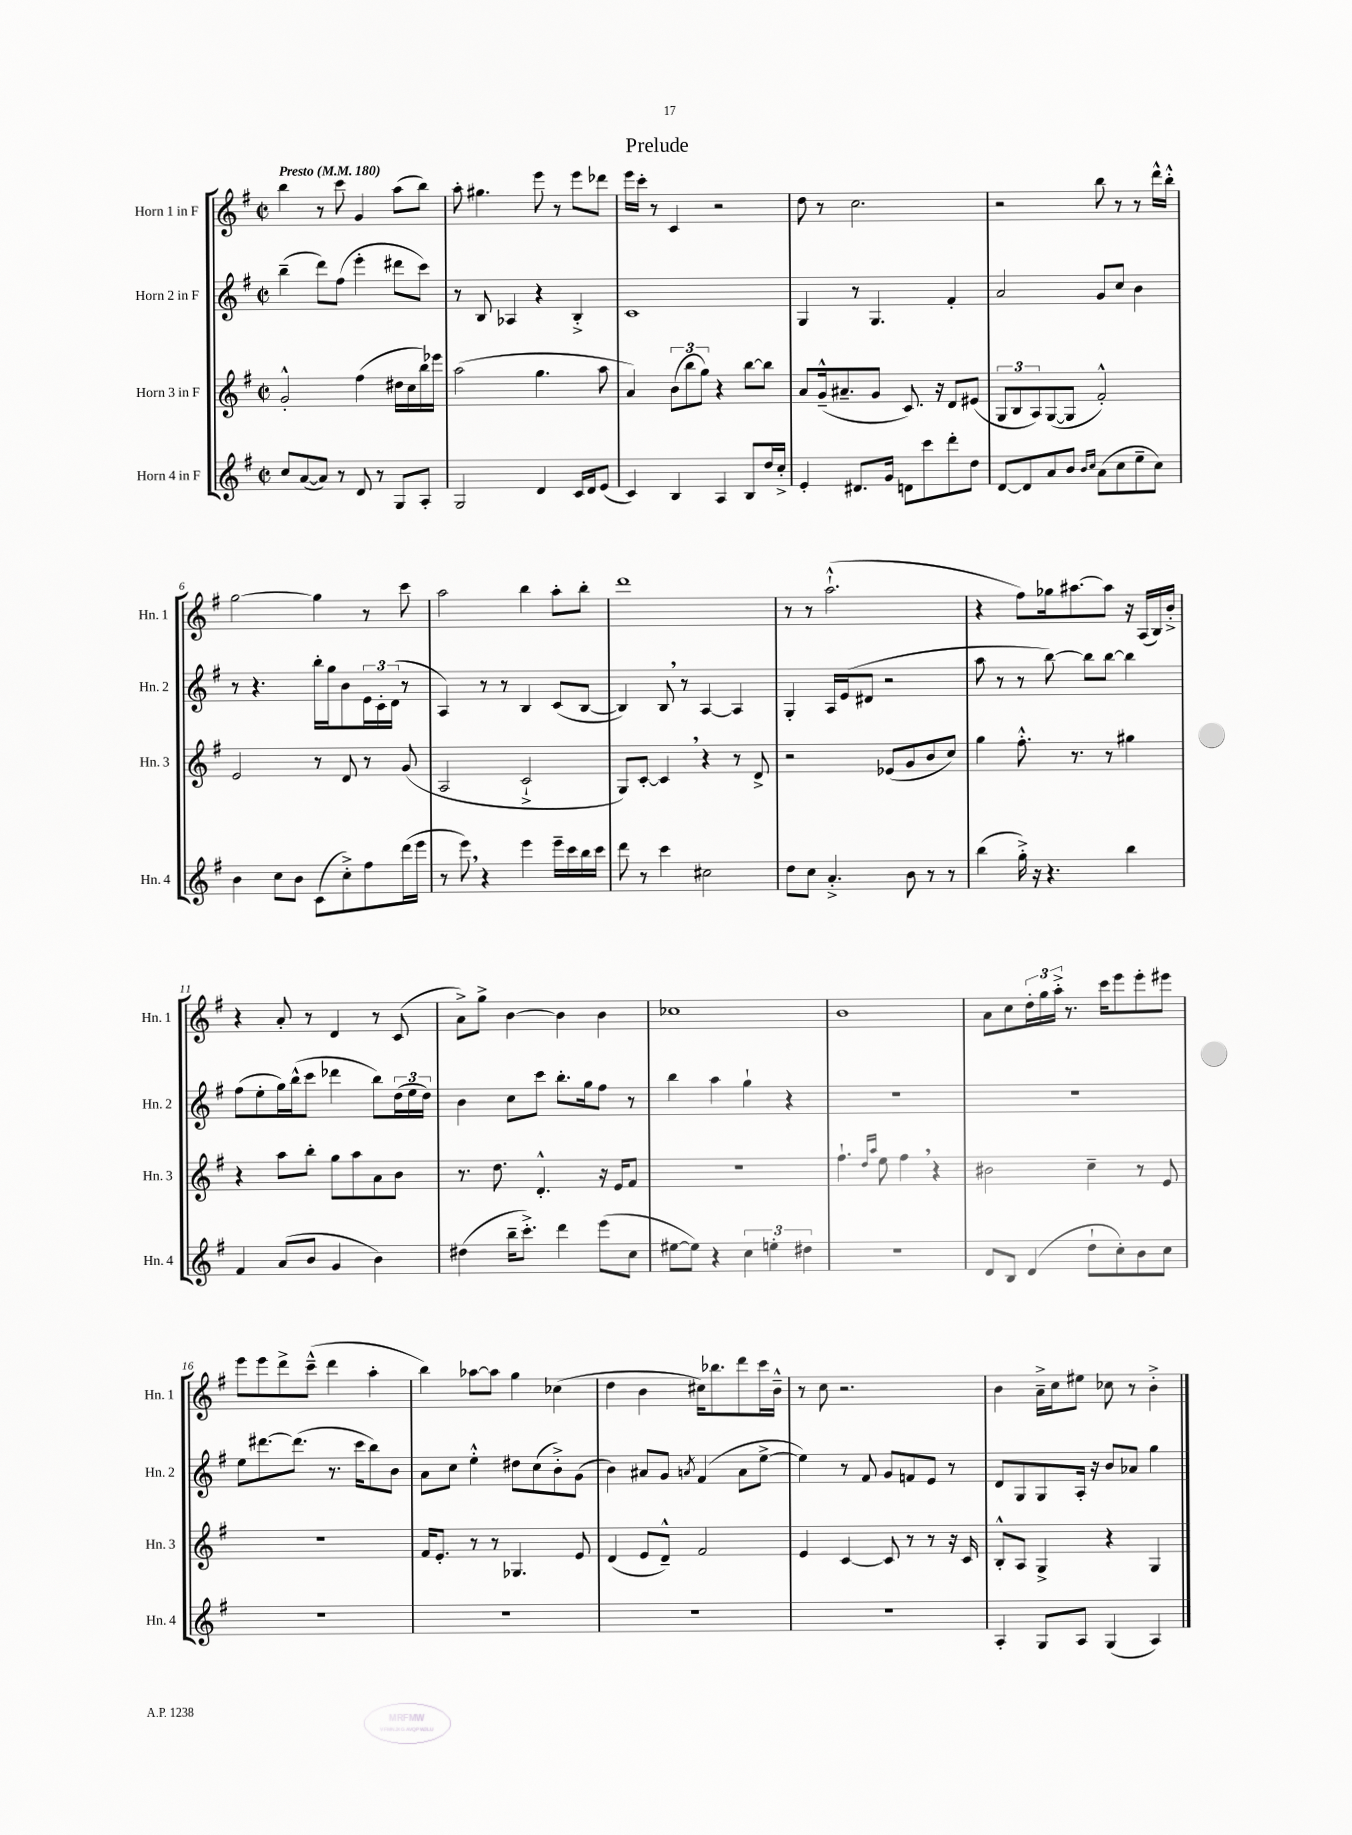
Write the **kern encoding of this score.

**kern	**kern	**kern	**kern
*part4	*part3	*part2	*part1
*staff4	*staff3	*staff2	*staff1
*I"Horn 4 in F	*I"Horn 3 in F	*I"Horn 2 in F	*I"Horn 1 in F
*I'Hn. 4	*I'Hn. 3	*I'Hn. 2	*I'Hn. 1
*clefG2	*clefG2	*clefG2	*clefG2
*k[f#]	*k[f#]	*k[f#]	*k[f#]
*M2/2	*M2/2	*M2/2	*M2/2
*met(c|)	*met(c|)	*met(c|)	*met(c|)
*MM180	*MM180	*MM180	*MM180
=1	=1	=1	=1
!	!	!	!LO:TX:a:B:t=Presto
8cc/L	2g'^^/	(4bb~\	4bb\
([8a/	.	.	.
8a/J])	.	8ddd\L)	8r
8r	.	(8ff#\J	8ccc\
8d/	(4ff#\	4eee'\	4g/
8r	.	.	.
8G/L	16dd#X\LL	8ddd#X\L	(8aa\L
.	16cc\	.	.
8A'/J	16bb\)	8ccc\J)	8bb\J)
.	16eee-X\JJ	.	.
=2	=2	=2	=2
2G/	(2aa\	8r	8aa'\
.	.	8B/	4.gg#X\
.	.	4A-X/	.
4d/	4.gg\	4r	8eee\
.	.	.	8r
16c/LL	.	4B'^/	8eee\L
16d/J	.	.	.
(8e/J	8aa\	.	8ddd-X\J
=3	=3	=3	=3
4c/)	4a/)	1c	16eee\LL
.	.	.	16ccc'\JJ
.	.	.	8r
4B/	(12b\L	.	4c/
.	12bb\	.	.
.	12gg\J)	.	.
4A/	4r	.	2r
8B/L	[8bb\L	.	.
16dd/L	8bb\J]	.	.
16cc'^/JJ	.	.	.
=4	=4	=4	=4
4e'/	8a/L	4G/	8dd\
.	(16g~^^/k	.	8r
.	8.a#X~/	.	.
8.d#X/L	.	8r	2.cc\
.	8g/J	4.G/	.
16g/Jk	.	.	.
8dn\L	8.c/)	.	.
8ccc\	.	.	.
.	16r	.	.
8ddd'\	8d/L	4f#'/	.
8dd\J	(8e#X/J	.	.
=5	=5	=5	=5
[8d/L	12G/L	2a/	2r
.	12B/	.	.
8d/]	.	.	.
.	12A/)	.	.
8a/	([8G/	.	.
8b/J	8G/J]	.	.
16qqb/LL	.	.	.
16qqcc/JJ	.	.	.
(8a\L	2f#'^^/)	8g/L	8bb\
8cc\	.	8cc/J	8r
8ee~\	.	4b\	8r
8cc\J)	.	.	16ddd^^\LL
.	.	.	16bb'^^\JJ
!!LO:LB:g=z
=6	=6	=6	=6
4b\	2e/	8r	[2gg\
.	.	4.r	.
8cc\L	.	.	.
8b\J	.	.	.
(8c\L	8r	16bb'\LL	4gg\]
.	.	16gg\J	.
8cc'^\)	8d/	8b\	.
8ff#\	8r	24e\L	8r
.	.	24c'\	.
.	.	(24d\JJ	.
(16ddd\L	(8g/	8r	8ccc\
16eee\JJ	.	.	.
=7	=7	=7	=7
8r	2A/	4A/)	2aa\
8eee,\)	.	.	.
4r	.	8r	.
.	.	8r	.
4eee\	2c`^/	4B/	4bb\
16eee~\LL	.	(8c/L	8aa'\L
16ccc\	.	.	.
16bb\	.	[8B/J	8bb'\J
16ccc\JJ	.	.	.
=8	=8	=8	=8
8ddd\	8G/L)	4B/])	1ddd
8r	[8c'/J	.	.
4ccc\	4c,/]	8B,/	.
.	.	8r	.
2cc#X\	4r	[4A/	.
.	8r	4A/]	.
.	8d^/	.	.
=9	=9	=9	=9
8dd\L	2r	4G'/	8r
8cc\J	.	.	8r
4.a'^/	.	16A/LL	(2.aa`^^\
.	.	(16e/J	.
.	.	8d#X/J	.
.	(8e-X/L	2r	.
8b\	8g/	.	.
8r	8b/	.	.
8r	8cc/J)	.	.
=10	=10	=10	=10
(4bb\	4gg\	8aa\	4r
.	.	8r	.
16gg'^\)	8.ff#'^^\	8r	8ff#\L)
16r	.	.	.
4.r	.	[8bb\)	16gg-X\k
.	8.r	.	[8.aa#X\
.	.	8bb\L]	.
.	8r	[8bb\J	8aa#\J]
4bb\	4gg#X\	4bb\]	16r
.	.	.	(16A/LL
.	.	.	16B/)
.	.	.	16b'^/JJ
!!LO:LB:g=z
=11	=11	=11	=11
4f#/	4r	(8ff#\L	4r
.	.	8ee'\	.
(8a/L	8aa\L	16gg\L)	8a'/
.	.	(16bb^^\J	.
8b/J	8bb'\J	8ccc\J	8r
4g/	8gg\L	4ddd-X\	4d/
.	8aa\	.	.
4b\)	8a\	8bb\L)	8r
.	8b\J	(24dd\L	(8c/
.	.	24ee\	.
.	.	24dd\JJ)	.
=12	=12	=12	=12
(4dd#X\	8.r	4b\	8a^\L)
.	.	.	8gg^\J
.	8.dd\	.	.
16bb~\KL	.	8cc\L	[4b\
8.ccc'^\J)	.	.	.
.	4.d'^^/	8ccc\J	.
4ddd\	.	8.bb'\L	4b\]
.	.	16gg\k	.
(8eee\L	16r	8ff#\J	4b\
.	16e/KL	.	.
8cc\J	8f#/J	8r	.
=13	=13	=13	=13
[8ee#X\L	1r	4bb\	1cc-X
8ee#\J])	.	.	.
4r	.	4aa\	.
6cc\	.	4gg`\	.
6een'\	.	.	.
.	.	4r	.
6dd#X\	.	.	.
=14	=14	=14	=14
1r	4.ff#`\	1r	1b
.	16qqdd/LL	.	.
.	16qqaa/JJ	.	.
.	8ee\	.	.
.	4ff#,\	.	.
.	4r	.	.
=15	=15	=15	=15
8d/L	2b#X\	1r	8a\L
8B/J	.	.	8cc\
(4d/	.	.	24dd'\L
.	.	.	24gg\
.	.	.	24aa'^\JJ
.	.	.	8.r
8dd`\L	4cc~\	.	.
.	.	.	16ccc\KL
8cc'\)	.	.	8eee\
8b\	8r	.	8eee'\
8cc\J	8e/	.	8eee#X\J
!!LO:LB:g=z
=16	=16	=16	=16
1r	1r	8ee\L	8eee\L
.	.	[8.ddd#X\	8eee\
.	.	.	8ddd^\
.	.	(8.ddd#\J]	.
.	.	.	(8ccc~^^\J
.	.	8.r	4ddd\
.	.	16ccc\KL	.
.	.	8bb\)	4aa'\
.	.	8b\J	.
=17	=17	=17	=17
1r	16f#/KL	8a\L	4bb\)
.	8.e'/J	.	.
.	.	8cc\J	.
.	8r	4ee'^^\	[8aa-X\L
.	8r	.	8aa-\J]
.	4.G-X/	8dd#X\L	4gg\
.	.	(8cc\	.
.	.	8b'^\)	(4cc-X\
.	8e/	(8g\J	.
=18	=18	=18	=18
1r	(4d/	4b\)	4dd\
.	8e/L	8a#X/L	4b\
.	8d~^^/J)	8g/J	.
.	.	8qan/	.
.	2f#/	(4f#/	16cc#X\KL)
.	.	.	8.bb-X\
.	.	8a\L	8ddd\
.	.	[8ee^\J	16ccc\L
.	.	.	16b~^^\JJ
=19	=19	=19	=19
1r	4e/	4ee\])	8r
.	.	.	8cc\
.	[4c/	8r	2.r
.	.	8f#/	.
.	8c/]	8g/L	.
.	8r	8fn/	.
.	8r	8e/J	.
.	16r	8r	.
.	16c/	.	.
=20	=20	=20	=20
4A'/	8B'^^/L	8d/L	4b\
.	8A/J	8G/	.
8G/L	4G^/	8G/	16a~^\LL
.	.	.	16cc\J
8A/J	.	16A'/Jk	8ee#X\J
.	.	16r	.
(4G/	4r	8b/L	8cc-X\
.	.	8a-X/J	8r
4A/)	4G/	4gg\	4b'^\
==	==	==	==
*-	*-	*-	*-
